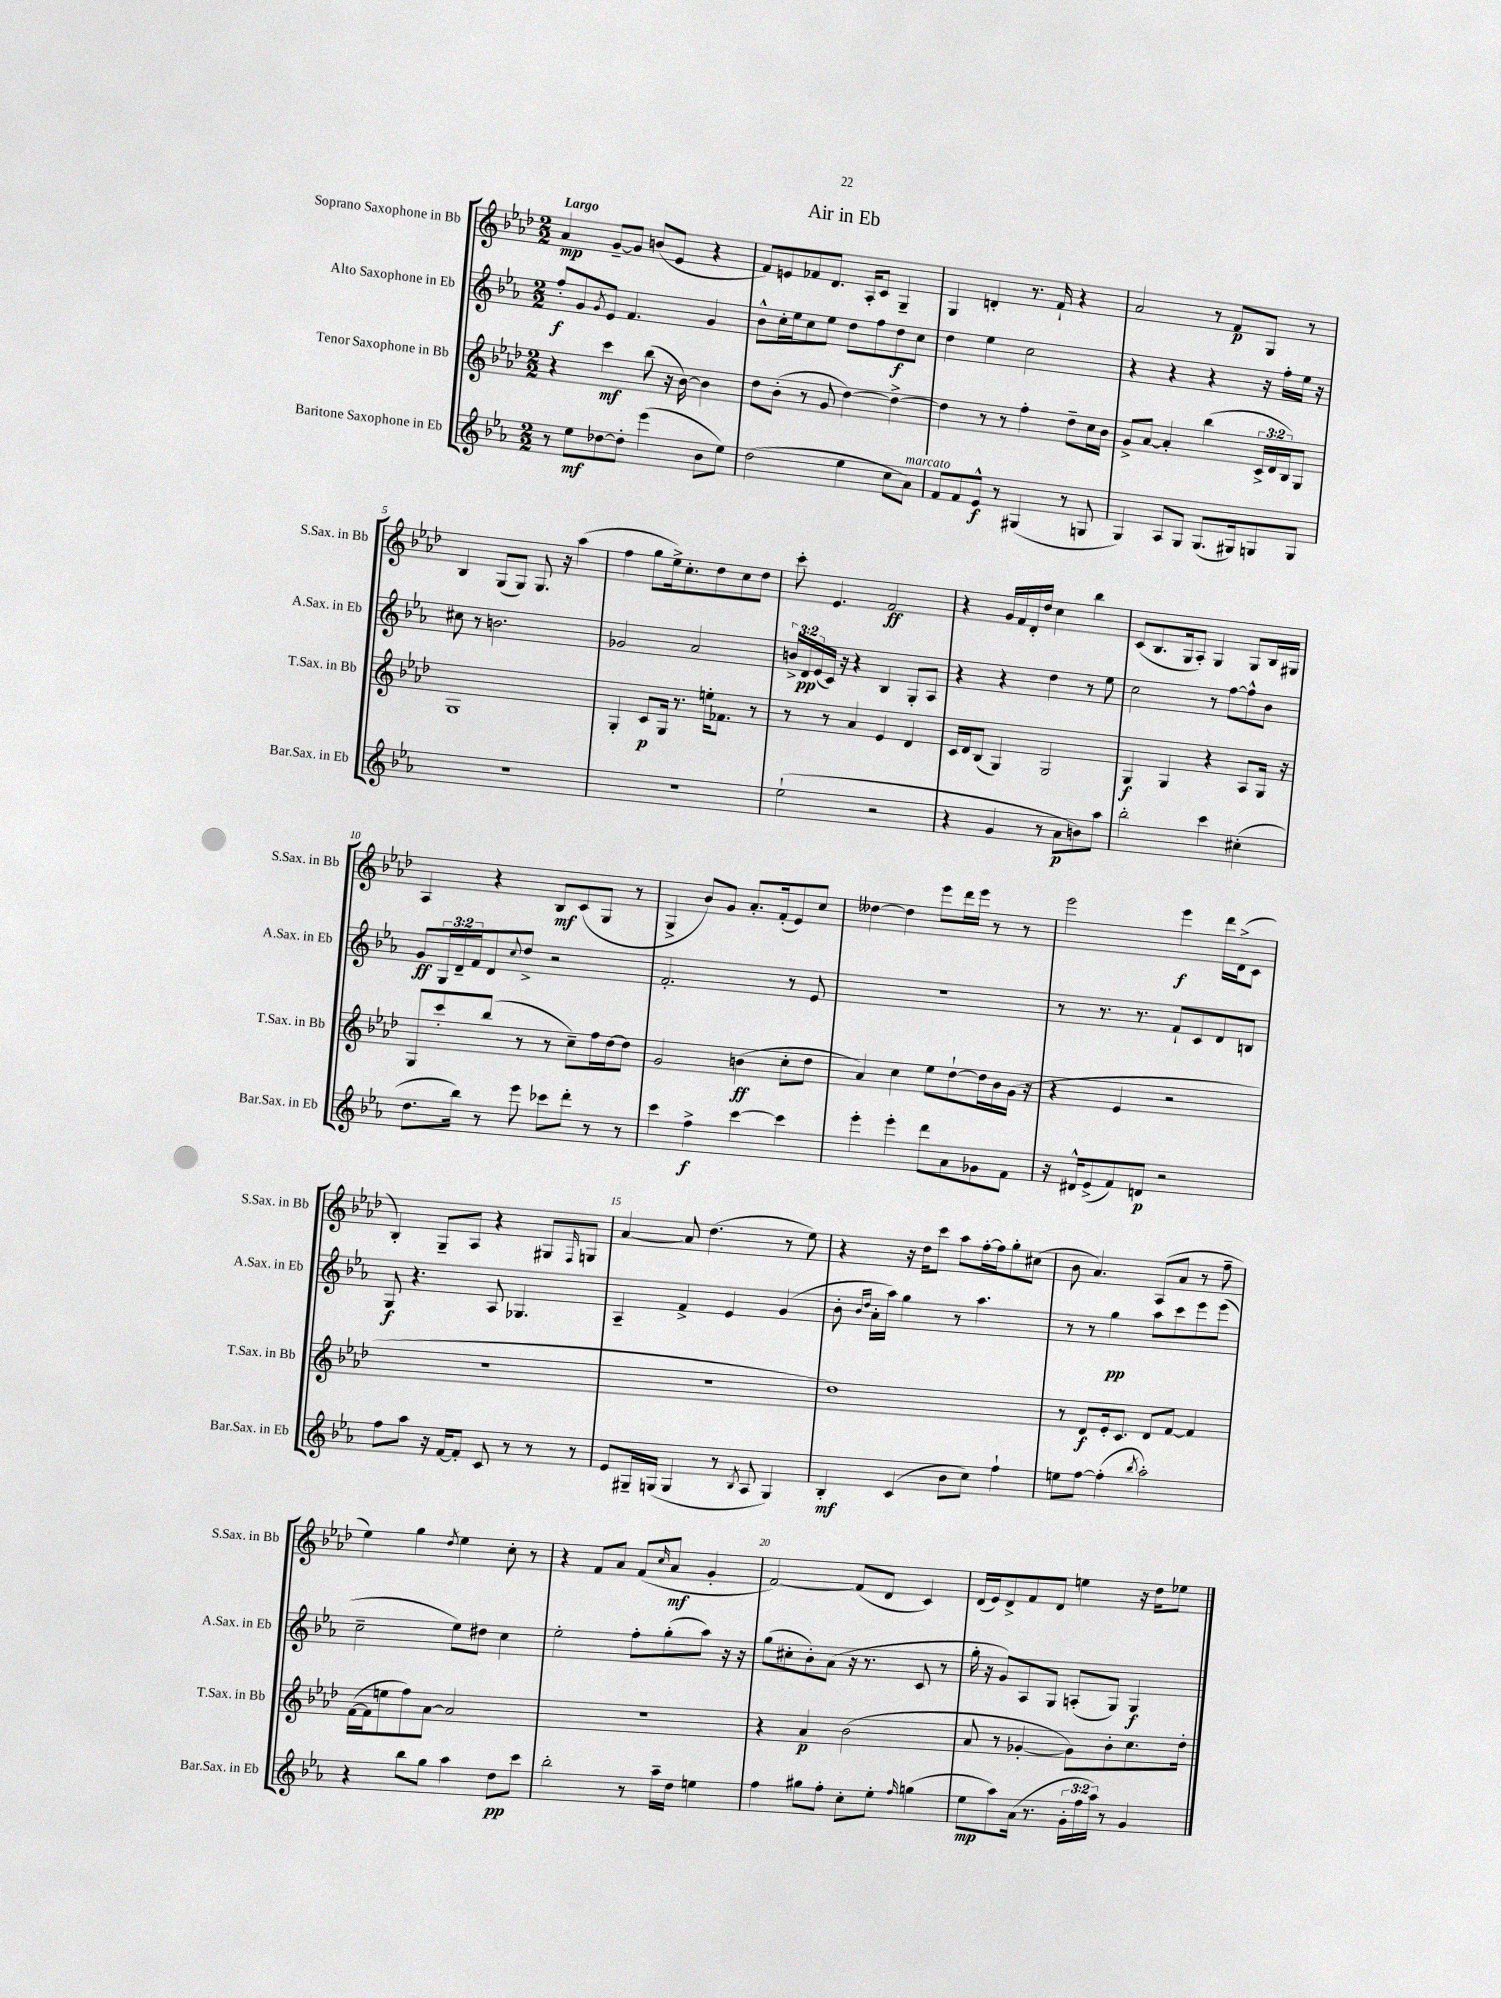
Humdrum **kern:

**kern	**kern	**kern	**kern
*staff4	*staff3	*staff2	*staff1
*clefG2	*clefG2	*clefG2	*clefG2
*k[b-e-a-]	*k[b-e-a-d-]	*k[b-e-a-]	*k[b-e-a-d-]
*M2/2	*M2/2	*M2/2	*M2/2
8r	4r	8ff'	4a-
8ee-	.	8g	.
.	.	8qg	.
[8dd-	4ccc	8e-	[8g~
8dd-']	.	4.f	8g]
(4eee-	(8bb-	.	(8b
.	16r	.	8e-
.	[16b-)	.	.
8b-	4b-]	4g	4r
8ee-)	.	.	.
=	=	=	=
(2dd	8dd-	8b-^^	8f)
.	(8b-'	16cc'	8e
.	.	16ee-	.
.	8r	8cc	8f-
.	8g	8ee-	8.d-
4ee-	[4dd-)	8dd	.
.	.	.	16A-'
.	.	8ff	8c
8cc	4dd-^_	8dd	4G~
8a-)	.	8cc	.
=	=	=	=
8f	4dd-]	4dd	4G
8f	.	.	.
8e-^^	8r	4ee-	4d'
8r	8r	.	.
(4G#	4ff'	2cc	8.r
.	.	.	16f`
8r	8dd-~	.	4r
8G	16cc	.	.
.	16b-	.	.
=	=	=	=
4G)	8g^	4r	2a-
.	[8a-	.	.
8A-	4a-']	4r	.
8G	.	.	.
(8.G	(4bb-	4r	8r
.	.	.	8f
16G#)	.	.	.
8G	24c^	16r	8G
.	24d-	.	.
.	.	16ff'	.
.	24B-)	.	.
8G	8G	16ee-	8r
.	.	16r	.
=	=	=	=
1r	1G	8cc#	4B-
.	.	8r	.
.	.	2.b	(8G
.	.	.	8G)
.	.	.	8.G
.	.	.	16r
.	.	.	(4aa-
=	=	=	=
1r	4G'	2g-	4ff
.	8c	.	8gg
.	16G	.	16ee-^)
.	8.r	.	8.cc'
.	.	2a-	.
.	16ee'	.	8dd-
.	8.f-	.	.
.	.	.	8cc
.	8r	.	8dd-
=	=	=	=
(2ee-`	8r	24b^	8ccc'
.	.	24d	.
.	.	(24e-	.
.	8r	16c)	4.e-
.	.	16r	.
.	4a-	4r	.
2r	4e-	4B-	2f
.	4d-	8G'	.
.	.	8A-	.
=	=	=	=
4r	16c	4r	4r
.	16d-	.	.
.	(8B-	.	.
4g	4G)	4r	16g
.	.	.	16f
.	.	.	16d-'
.	.	.	16dd-
8r	2G	4dd	4cc
8a-	.	.	.
8b)	.	8r	4bb-
8aa-	.	8ee-	.
=	=	=	=
2bb-'	4G	2cc	(8c
.	.	.	8.B-
.	4G	.	.
.	.	.	16G
.	.	.	8A-')
4ccc	4r	8r	4G
.	.	[8ff	.
(4cc#'	8A-	8ff^^]	8G
.	16G	8b-	16B-
.	16r	.	16G#
=	=	=	=
8.dd	8G	8g	4A-
.	8ccc'	24G	.
.	.	24d~	.
16bb-)	.	.	.
.	.	24f	.
8r	(8bb-	8d	4r
.	.	8qqcc	.
8eee-	8r	8dd^	.
8ccc-	8r	2r	8B-
8ddd'	8cc~)	.	(8c
8r	16ff	.	8G
.	[16dd-	.	.
8r	8dd-]	.	8r
=	=	=	=
4ccc	2g	2.f'	4G^
4ff^	.	.	8b-)
.	.	.	8g
[4ccc	(4b	.	8.a-'
.	.	.	(16f'
4ccc]	8cc'	8r	8e-)
.	8dd-	8e-	8cc
=	=	=	=
4eee-'	4a-)	1r	[4dd--
4eee-'	4cc	.	4dd--]
8ddd	8ee-	.	8eee-
8a-	[8dd-`	.	16ddd-
.	.	.	16eee-
8g-	16dd-]	.	8r
.	16b-	.	.
8f	(16g	.	8r
.	16r	.	.
=	=	=	=
16r	4r	8r	2eee-
16d#^^	.	.	.
(8e-^	.	8.r	.
8f)	4e-	.	.
.	.	8.r	.
8d	.	.	.
2r	2r	8f`	4eee-
.	.	8c	.
.	.	8d	16ddd-
.	.	.	(16d-^
.	.	8B	8c
=	=	=	=
8ff	1r	8G	4B-')
8aa-	.	4.r	.
16r	.	.	8G~
[16f	.	.	.
8f']	.	.	8A-
8c	.	8A-	4r
8r	.	4.G-	.
8r	.	.	8G#
.	.	.	16qqF
8r	.	.	8G
=	=	=	=
8e-	1r	4A-~	[4a-
16G#~	.	.	.
(16G	.	.	.
4G	.	4f^	8a-]
.	.	.	(4.dd-
8r	.	4e-	.
8qB-	.	.	.
8A-	.	.	.
4G)	.	(4g	8r
.	.	.	8ee-)
=	=	=	=
4B-'	1dd-)	8b-'	4r
.	.	16qqb-	.
.	.	16qqdd	.
.	.	16a-'	.
.	.	16aa-)	.
(4c	.	4gg	16r
.	.	.	16dd-
.	.	.	8ccc
8b-	.	8r	8aa-
8cc)	.	4.aa-	[16ff'
.	.	.	16ff]
4ff`	.	.	8gg'
.	.	.	(8cc#
=	=	=	=
8ee	8r	8r	8b-
[8ff	8d-	8r	4.a-)
(4ff']	16e-'	4gg	.
.	8.c	.	.
8qbb-	.	.	.
2aa-')	8d-	8aa-	(8A-
.	[8f	8ccc	8a-
.	4f]	8eee-	8r
.	.	(8eee-	8ff~
=	=	=	=
4r	([16f	2cc~	4ee-)
.	16f]	.	.
.	8ee	.	.
8bb-	8ff)	.	4gg
8gg	[8a-	.	.
.	.	.	8qdd-
4aa-	2a-]	8ee-)	4ee-
.	.	8dd#	.
8dd	.	4cc	8cc'
8ccc	.	.	8r
=	=	=	=
2bb-'	1r	2ee-'	4r
.	.	.	8f
.	.	.	8a-
8r	.	8ff'	(8f
.	.	.	16qqcc
16aa-~	.	(8gg'	8a-
16dd	.	.	.
4ee	.	8aa-)	4g'
.	.	16r	.
.	.	16r	.
=	=	=	=
4ff	4r	(8gg	[2f)
.	.	8cc#'	.
8gg#	4a-	8b-')	.
8ff'	.	(8a-	.
8cc'	(2b-	16r	(8f]
.	.	8.r	.
8ee-'	.	.	8d-
16qqff	.	.	.
(4gg	.	8c	4c)
.	.	8r	.
=	=	=	=
8ee-	8a-	16gg'	(16d-
.	.	16r	16e-)
8aa-)	8r	8g)	8d-^
(16a-	[4g-'	8A-	8f
8.r	.	.	.
.	.	8G	8d-
24g'	8g-])	(8A'	4ee
24ff	.	.	.
24aa-)	.	.	.
8r	8b-'	8G)	.
4g	8.cc	4G	16r
.	.	.	16dd-
.	.	.	8ee-
.	16dd-'	.	.
==	==	==	==
*-	*-	*-	*-
